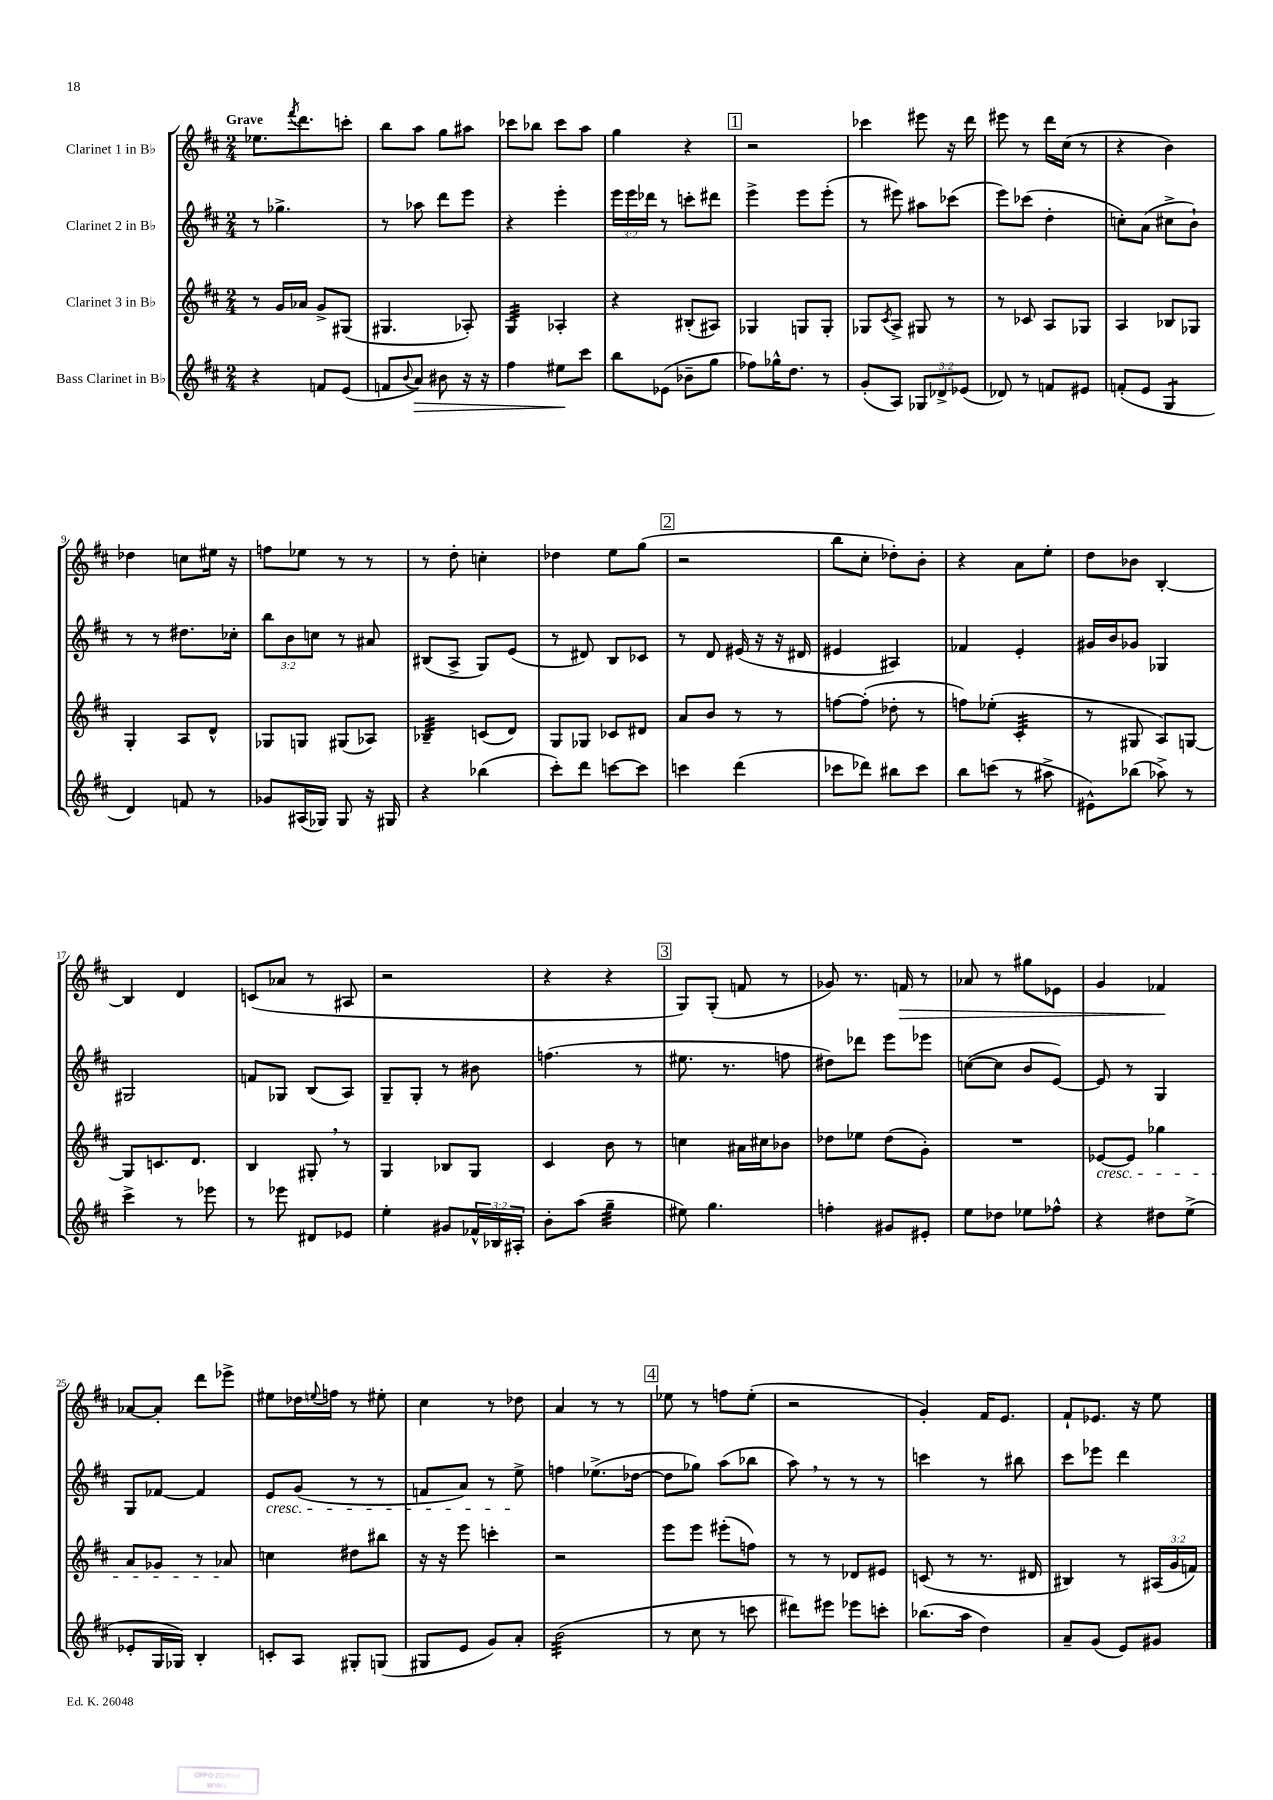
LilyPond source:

<<
\new StaffGroup <<
\new Staff = "s0" \with { instrumentName = "Clarinet 1 in Bb" } {
    \clef treble \key d \major \numericTimeSignature \time 2/4 \tempo "Grave"
    ees''8. \acciaccatura { fis'''8 } d'''8. c'''8-. |
    b''8 a''8 g''8 ais''8 |
    ces'''8 bes''8 ces'''8 a''8 |
    g''4 r4 |
    \mark \markup { \box "1" } r2 |
    ces'''4 eis'''8 r16 d'''16 |
    eis'''8 r8 d'''16 cis''16( r8 |
    r4 b'4) |
    des''4 c''8 eis''16 r16 |
    f''8 ees''8 r8 r8 |
    r8 d''8-. c''4-. |
    des''4 e''8 g''8( |
    \mark \markup { \box "2" } r2 |
    b''8 cis''8-. des''8-.) b'8-. |
    r4 a'8 e''8-. |
    d''8 bes'8 b4~-. |
    b4 d'4 |
    c'8( aes'8 r8 ais8 |
    r2 |
    r4 r4 |
    \mark \markup { \box "3" } g8) g8-.( f'8 r8 |
    ges'8) r8. f'16\> r8 |
    aes'8 r8 gis''8 ees'8 |
    g'4 fes'4\! |
    aes'8~ aes'8-. d'''8 ees'''8-> |
    eis''8 des''16 \appoggiatura { e''8 } f''16 r8 eis''8-. |
    cis''4 r8 des''8 |
    a'4 r8 r8 |
    \mark \markup { \box "4" } ees''8 r8 f''8 ees''8-.( |
    r2 |
    g'4-.) fis'16 e'8. |
    fis'8-! ees'8. r16 e''8 \bar "|." |
}
\new Staff = "s1" \with { instrumentName = "Clarinet 2 in Bb" } {
    \clef treble \key d \major \numericTimeSignature \time 2/4 \override Staff.TupletNumber.text = #tuplet-number::calc-fraction-text
    r8 ges''4.-> |
    r8 aes''8 d'''8 e'''8 |
    r4 e'''4-. |
    \tuplet 3/2 { e'''16 e'''16 des'''16 } r8 c'''8-. dis'''8 |
    \mark \markup { \box "1" } e'''4-> e'''8 e'''8-.( |
    r8 eis'''8) ais''8 ces'''8( |
    e'''8) ces'''8( d''4-. |
    c''8-.) a'8( cis''8-> b'8-!) |
    r8 r8 dis''8. ces''16-. |
    \tuplet 3/2 { b''8 b'8 c''8 } r8 ais'8 |
    bis8( a8-> g8) e'8( |
    r8 dis'8) b8 ces'8 |
    \mark \markup { \box "2" } r8 d'8 eis'16( r16 r16 dis'16 |
    eis'4 ais4) |
    fes'4 e'4-. |
    gis'16 b'16 ges'8 ges4 |
    gis2 |
    f'8 ges8 b8( a8) |
    g8-- g8-. r8 bis'8 |
    f''4.( r8 |
    \mark \markup { \box "3" } eis''8. r8. f''8 |
    dis''8) des'''8 e'''8 ees'''8 |
    c''8~( c''8 b'8 e'8~) |
    e'8 r8 g4 |
    g8 fes'8~ fes'4 |
    e'8\cresc g'8( r8 r8 |
    f'8 a'8) r8 e''8->\! |
    f''4 ees''8.->( des''16~ |
    \mark \markup { \box "4" } des''8 ges''8) a''8( bes''8 |
    a''8) \breathe r8 r8 r8 |
    c'''4 r8 bis''8 |
    cis'''8 ees'''8 d'''4 \bar "|." |
}
\new Staff = "s2" \with { instrumentName = "Clarinet 3 in Bb" } {
    \clef treble \key d \major \numericTimeSignature \time 2/4 \override Staff.TupletNumber.text = #tuplet-number::calc-fraction-text
    r8 g'16 aes'16 g'8-> gis8( |
    gis4. aes8-.) |
    g4:32 aes4-. |
    r4 bis8-.( ais8) |
    \mark \markup { \box "1" } ges4 g8 g8-. |
    ges8 \acciaccatura { cis'8 } a8-> gis8 r8 |
    r8 ces'8 a8 ges8 |
    a4 bes8 ges8 |
    g4-. a8 d'8-^ |
    ges8 g8 gis8( aes8) |
    bes4:32-- c'8( d'8) |
    g8 ges8 ces'8 dis'8 |
    \mark \markup { \box "2" } a'8 b'8 r8 r8 |
    f''8~ f''8-.( des''8-. r8 |
    f''8) ees''8-.( cis'4:32-. |
    r8 gis8 a8) g8~ |
    g8 c'8. d'8. |
    b4 gis8-. \breathe r8 |
    g4 bes8 g8 |
    cis'4 b'8 r8 |
    \mark \markup { \box "3" } c''4 ais'16 cis''16 bes'8 |
    des''8 ees''8 des''8( g'8-.) |
    R2 |
    ees'8~\cresc ees'8 ges''4 |
    a'8 ges'8 r8 aes'8\! |
    c''4 dis''8 bis''8 |
    r16 r16 e'''8 c'''4-. |
    r2 |
    \mark \markup { \box "4" } e'''8 e'''8 eis'''8-.( f''8) |
    r8 r8 des'8 eis'8 |
    c'8( r8 r8. dis'16 |
    bis4) r8 \tuplet 3/2 { ais16( g'16 f'16) } \bar "|." |
}
\new Staff = "s3" \with { instrumentName = "Bass Clarinet in Bb" } {
    \clef treble \key d \major \numericTimeSignature \time 2/4 \override Staff.TupletNumber.text = #tuplet-number::calc-fraction-text
    r4 f'8 e'8( |
    f'8 \appoggiatura { b'8 } a'8\>) bis'8 r16 r16 |
    fis''4 eis''8\! cis'''8 |
    b''8 ees'8( bes'8-- g''8 |
    \mark \markup { \box "1" } fes''8) ges''16-^ d''8. r8 |
    g'8-.( a8) \tuplet 3/2 { ges8 des'8-> ees'8( } |
    des'8) r8 f'8 eis'8 |
    f'8-.( e'8 g4:8 |
    d'4) f'8 r8 |
    ges'8 ais16( ges16) ges8 r16 gis16 |
    r4 bes''4( |
    cis'''8-.) d'''8 c'''8~ c'''8 |
    \mark \markup { \box "2" } c'''4 d'''4( |
    ces'''8 des'''8) bis''8 ces'''8 |
    b''8 c'''8( r8 ais''8-> |
    eis'8-^) bes''8( aes''8->) r8 |
    cis'''4-> r8 ees'''8 |
    r8 ees'''8 dis'8 ees'8 |
    e''4-. gis'8 \tuplet 3/2 { fes'16-^ bes16 ais16-. } |
    b'8-. a''8( g''4:32-- |
    \mark \markup { \box "3" } eis''8) g''4. |
    f''4-. gis'8 eis'8-. |
    e''8 des''8 ees''8 fes''8-^ |
    r4 dis''8 e''8->( |
    ees'8-. g16 ges16) b4-. |
    c'8-. a8 gis8-. g8( |
    gis8 e'8 g'8) a'8-. |
    b'2:32( |
    \mark \markup { \box "4" } r8 cis''8 r8 c'''8 |
    dis'''8) eis'''8 ees'''8 c'''8-. |
    bes''8.( a''16 d''4) |
    a'8-- g'8( e'8) gis'8 \bar "|." |
}
>>
>>
